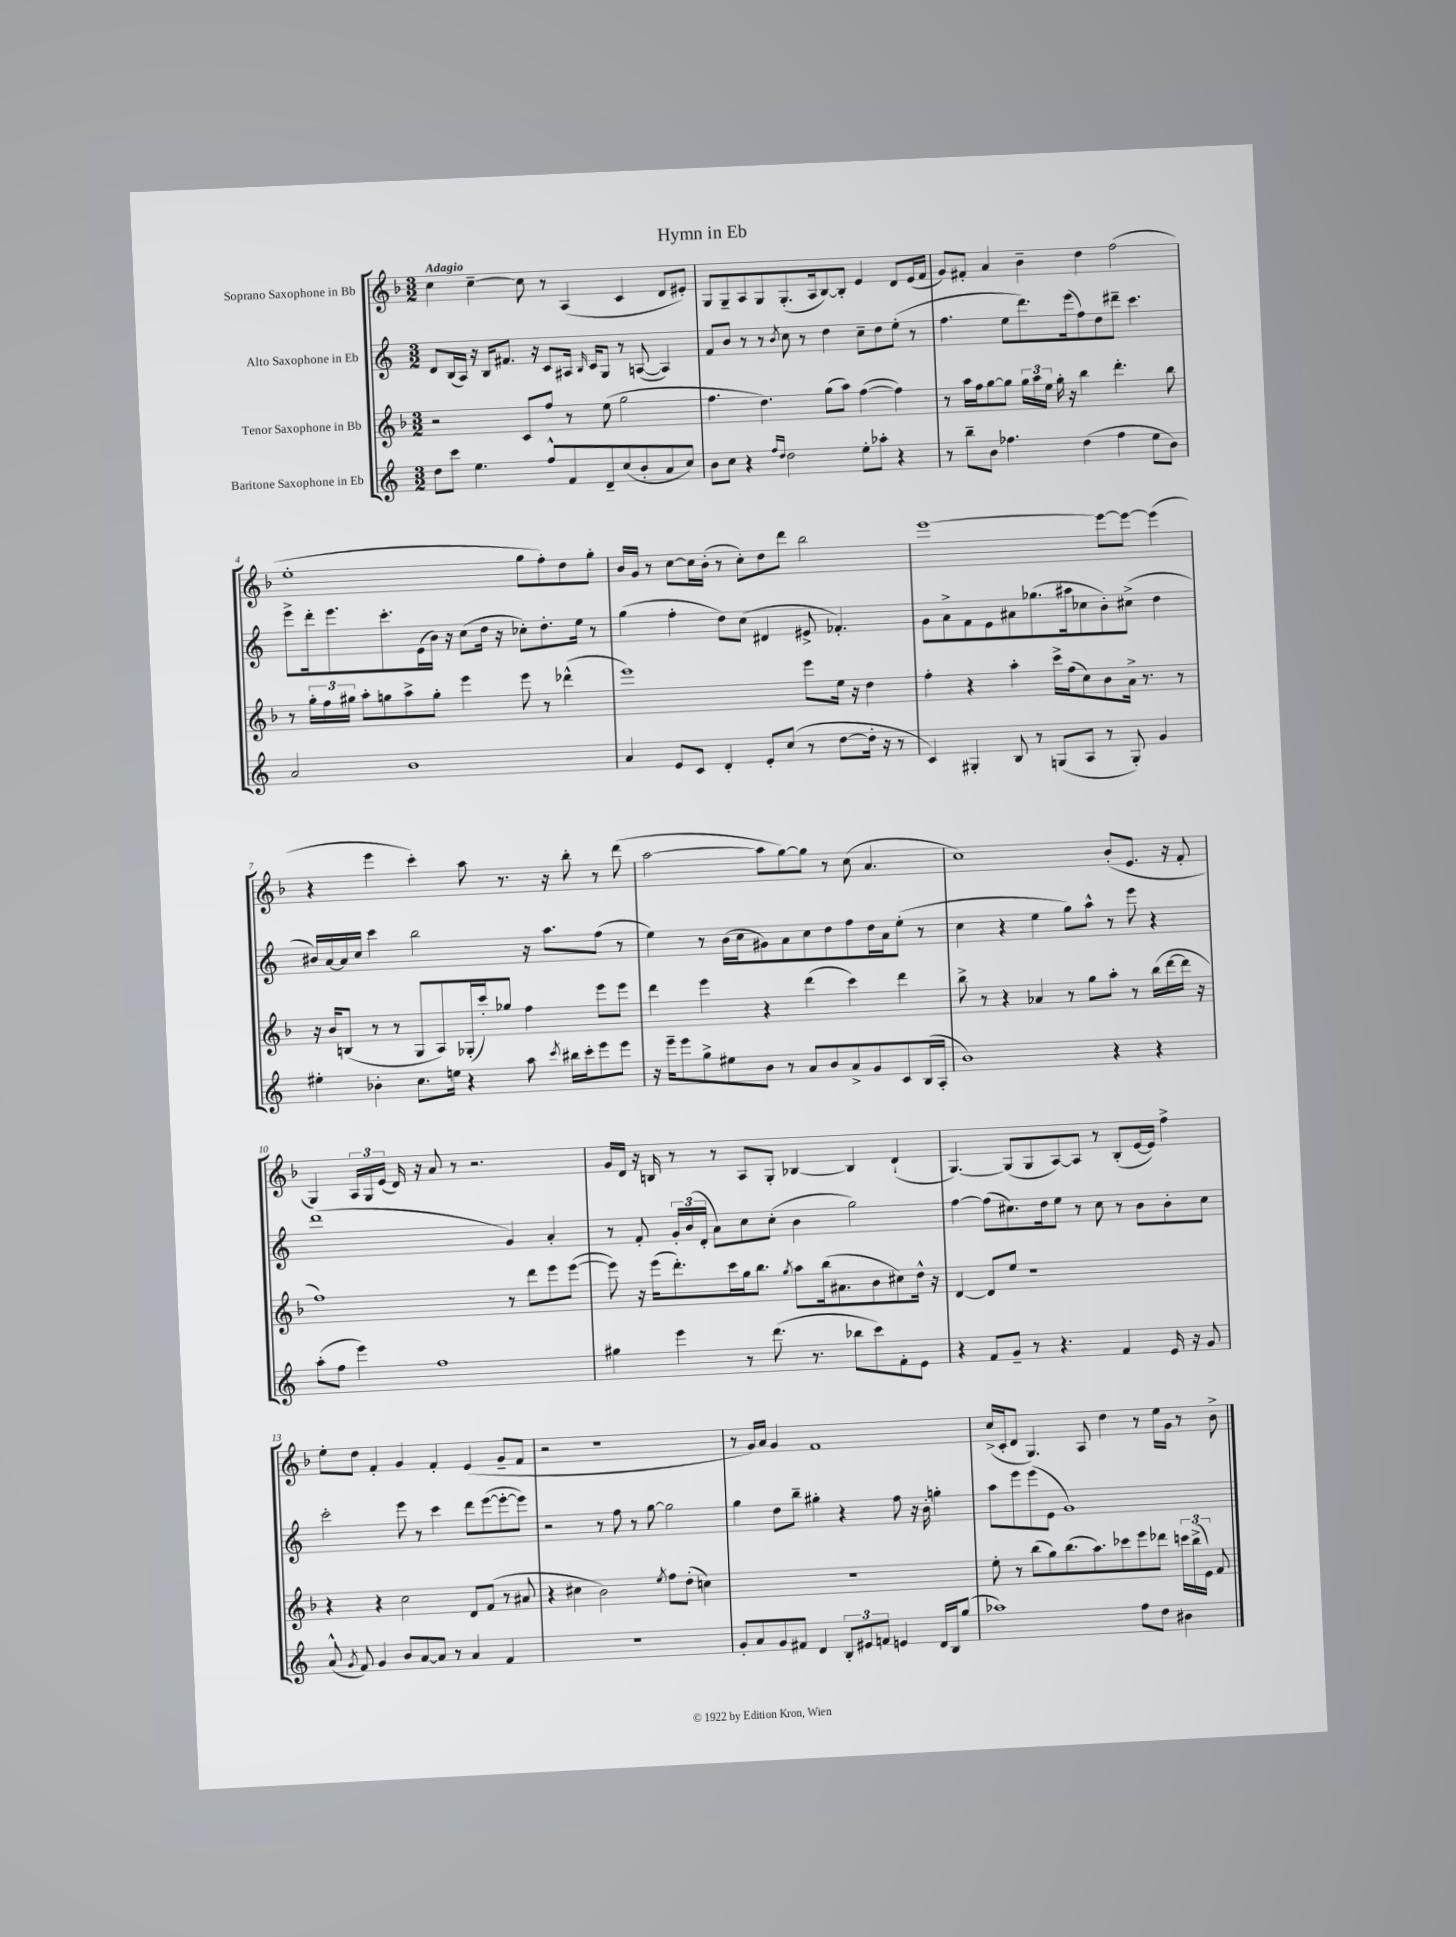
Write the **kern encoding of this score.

**kern	**kern	**kern	**kern
*part4	*part3	*part2	*part1
*staff4	*staff3	*staff2	*staff1
*I"Baritone Saxophone in Eb	*I"Tenor Saxophone in Bb	*I"Alto Saxophone in Eb	*I"Soprano Saxophone in Bb
*clefG2	*clefG2	*clefG2	*clefG2
*k[]	*k[b-]	*k[]	*k[b-]
*M3/2	*M3/2	*M3/2	*M3/2
=1	=1	=1	=1
!	!	!	!LO:TX:a:B:t=Adagio
8dd\L	2r	8d/L	4cc\
8ccc\J	.	(16B/L	.
.	.	16A/JJ)	.
4.ee\	.	16r	[4cc~\
.	.	16B/KL	.
.	.	8.f#X/J	.
.	8c/L	.	8cc\]
.	.	16r	.
8ff^^/L	8ff/J	8c/L	8r
8f/	8r	16A#X/Jk	(4A/
.	.	16qqB/	.
.	.	16c/KL	.
8d~/	(8ee\	8G/J	.
(8cc/	2gg\	8r	4c/
8b'/	.	([8An/	.
8a/	.	4A/])	8d/L
8cc/J)	.	.	8e#X'/J)
=2	=2	=2	=2
8b\L	4.ff\	8f/L	8G/L
8cc\J	.	8b/J	8G~/
4r	.	8r	8A/
.	4.dd\)	8r	8G/
16qqff/LL	.	.	.
16qqdd/JJ	.	8qb/	.
2dd\	.	8cc\	(8.G'/
.	.	8r	.
.	.	.	16A/k
.	(8gg\L	4dd\	[8B-/)
.	8aa\J)	.	8B-'/J]
8ee'\L	([4ff\	8cc~\L	4e/
8aa-X'\J	.	8dd\	.
4r	4ff\])	(8ee'\J	8d/L
.	.	8r	(16e/L
.	.	.	16f/JJ
=3	=3	=3	=3
8r	8r	4.ff\	8g/L)
8bb~\L	16aa\LL	.	8f#X'/J
.	16ff\J	.	.
8b\J	[8gg\	.	4a/
4.ff-X\	8gg\J]	8ee\L	.
.	24gg\LL	8.ddd\)	4b-~\
.	24aa\	.	.
.	24ee\JJ	.	.
.	16gg'\	.	.
.	16r	(16eee\k	.
(4dd\	4bb-\	8ff\)	4dd\
.	.	8dd\	.
4ff-\	4.ddd'\	8ddd#X~\J	(2ff\
.	.	4.ccc\	.
8ee\L	.	.	.
8b\J)	8bb-\	.	.
!!LO:LB:g=z
=4	=4	=4	=4
2a/	8r	8eee^\L	1ee'
.	24gg'\LL	16ddd'\k	.
.	24ff\	.	.
.	.	8.eee\	.
.	24gg#X\JJ	.	.
.	8aa'\L	.	.
.	8ggn\	8.ccc'\	.
1b	8aa^\	.	.
.	.	(16e\L	.
.	8gg'\J	16b\JJ)	.
.	.	16r	.
.	4eee\	(8cc\L	.
.	.	16dd\Jk	.
.	.	16r	.
.	8eee\	8cc-X'\L)	8gg\L
.	8r	8.dd'\	8ff'\)
.	(4ddd-X^^\	.	8dd\
.	.	16ee\Jk	.
.	.	8r	8gg'\J
=5	=5	=5	=5
4a/	1eee)	(4gg\	16b-/LL
.	.	.	16g/JJ
.	.	.	8r
8e/L	.	4ff'\	[8cc\L
8c/J	.	.	16cc\L]
.	.	.	(16b-'\JJ
4d'/	.	8dd\L)	8r
.	.	(8cc\J	8cc'\L)
8e'/L	.	4d#X/	8dd\
(8cc/J	.	.	8ddd\J
8r	8eee\L	8e#X^/	2bb-\
[8dd\L	16ee\Jk	4.f-X'/)	.
.	16r	.	.
16dd'\Jk]	4dd\	.	.
16r	.	.	.
8r	.	.	.
=6	=6	=6	=6
4c/)	4ff'\	8g\L	[1eee
.	.	8a^\	.
4G#X'/	4r	8f\	.
.	.	8e\	.
8B/	4aa'\	8a#X\	.
8r	.	(8.gg-X\	.
(8Gn/L	16ccc^\LL	.	.
.	(16ff\J	16aa#X\k	.
8A/J	8cc\)	8cc-X\	.
8r	8b-\	8b'\)	8eee\L_
8G'/)	16a^\Jk	(8cc#X^\J	8eee\J_
.	8.r	.	.
4g/	.	4dd\	(4eee\]
.	8r	.	.
!!LO:LB:g=z
=7	=7	=7	=7
4ee#X'\	16r	16b#X/LL)	4r
.	16b-/KL	[16a/	.
.	(8Bn/J	16a/]	.
.	.	16cc/JJ	.
4b-X'\	8r	4ccc\	4eee\
.	8r	.	.
8.cc\L	8G/L	2bb\	4ccc'\)
.	8A/)	.	.
16een\Jk	.	.	.
4r	(16G-X'/L	.	8aa\
.	16ccc'/J)	.	.
.	8gg-X/J	.	8.r
8aa\	4ff\	16r	.
.	.	8.aa\L	16r
8qccc/	.	.	.
16bb#X\LL	.	.	8bb-'\
16ccc'\J	.	.	.
8eee\	8eee\L	(8ff\J	8r
8eee\J	8eee\J	8r	(8ddd\
=8	=8	=8	=8
16r	4ddd\	4ee\)	[2aa\
16eee~\KL	.	.	.
8eee\	.	.	.
8gg^\	4eee\	8r	.
8ee#X\	.	(16b\LL	.
.	.	16cc\J	.
8b\J	4r	8g#X\)	8aa\L]
8r	.	8a\	[8gg\)
8a/L	(4ddd\	8cc\	8gg\J]
8b/	.	8dd\	8r
8a^/	4ccc\)	8ff\	(8cc\
8g/	.	16dd\L	4.a/
.	.	16a\J	.
8c/	4ddd\	(8ee'\J	.
(16B/L	.	8r	.
16A'/JJ	.	.	.
=9	=9	=9	=9
1b)	8bb-^\	4cc\	1cc)
.	8r	.	.
.	4r	4r	.
.	4a-X/	4ee\	.
.	8r	8gg\L)	.
.	8gg\L	8aa^^\J	.
4r	8aa'\J	8r	(8b-'/L
.	8r	8eee\	8.e/J
4r	(16bb-\LL	4r	.
.	[16ddd\	.	16r
.	16ddd\JJ]	.	8f'/
.	16r	.	.
!!LO:LB:g=z
=10	=10	=10	=10
(8aa'\L	1ff)	(1ddd	4G/)
8ff\J	.	.	.
4eee\)	.	.	24A/LL
.	.	.	24G/
.	.	.	(24e/JJ
.	.	.	16d/)
.	.	.	16r
1ff	.	.	8a/
.	.	.	8r
.	.	.	2.r
.	8r	4g/)	.
.	8ddd\L	.	.
.	8eee\	4a'/	.
.	([8eee\J	.	.
=11	=11	=11	=11
4gg#X\	8eee\])	8r	16g/LL
.	.	.	16d/JJ
.	16r	8f'/	16r
.	(16eee\KL	.	16Bn/
4eee\	8.ddd'\)	24g'/LL	8r
.	.	(24b/	.
.	.	24d'/JJ	.
.	.	8a\L)	8r
.	16ccc\L	.	.
8r	16gg\J	8cc\	8A/L
.	8.bb-\J	.	.
(8.ddd\	.	(8cc'\J	8G'/J
.	8qgg/	.	.
.	8aa\L	4b\	[4B-X/
8.r	.	.	.
.	(16bb-\k	.	.
.	8.a#X\	.	.
8bb-X\L	.	2gg\)	4B-/]
8ccc\)	8b-\	.	.
8f'\	8cc#X\)	.	(4d`/
8e\J	16dd^^\Jk	.	.
.	16r	.	.
=12	=12	=12	=12
4r	[4d/	[4ff\	[4.G/)
8f/L	8d/L]	(8ff\L]	.
8g~/J	8ee/J	8.cc#X\)	(8G/L]
8r	1r	.	8G/
.	.	16dd\k	.
4.r	.	8ee\J	[8A/)
.	.	8r	8A/J]
.	.	8cc#\	8r
4f/	.	8r	(8B-'/L
.	.	8b\L	[16e/L
.	.	.	16e/JJ])
16e/	.	8b'\	4ff^\
16r	.	.	.
8g/	.	8cc#\J	.
!!LO:LB:g=z
=13	=13	=13	=13
(8a^^/	4r	2ccc'\	8ee'\L
8qg/	.	.	.
8f/)	.	.	8dd\J
4g/	4r	.	4f'/
8b/L	2cc\	8eee\	4g/
[8a/	.	8r	.
8a/J]	.	4ccc\	4f'/
8r	.	.	.
4a/	8d/L	8ddd\L	(4e/
.	(8f/J	([8eee\	.
4f/	8r	8eee'\_	8g~/L
.	8a#X/	8eee\J])	8f/J
=14	=14	=14	=14
1.r	4r	2r	2r
.	4cc#X\	.	.
.	2b-\)	8r	1r
.	.	8ff\	.
.	.	8r	.
.	.	[8gg\	.
.	8qee/	.	.
.	8ff\L	2gg\]	.
.	(8dd'\J	.	.
.	4ccn\)	.	.
=15	=15	=15	=15
8g'/L	1.r	4gg\	8r
8a/	.	.	16g/LL)
.	.	.	16a/JJ
8g/	.	8dd\L	4g/
8f#X/J	.	8bb~\J	.
4d/	.	4gg#X'\	1f
12B'/L	.	4r	.
12e#X/	.	.	.
12fn/J	.	.	.
4en/	.	8ff\	.
.	.	16r	.
.	.	16b'\	.
16d/LL	.	4ggn'\	.
16B/J	.	.	.
(8gg/J	.	.	.
=16	=16	=16	=16
1aa-X)	8ee'\	8aa\L	(16cc^/LL
.	.	.	16c'/J
.	8r	8eee\	8d/J
.	(8bb-\L	(8eee\	4.G/)
.	8gg\)	8e\J	.
.	(8.bb-\	1g)	.
.	.	.	8A/
.	8.aa\)	.	.
.	.	.	4dd\
.	8ccc-X\	.	.
8ff\L	8eee\	.	8r
8dd\J	8ddd-X\J	.	16ee\LL
.	.	.	16g\JJ
4b#X\	24cccn\LL	.	8r
.	(24bb-^\	.	.
.	24e\JJ)	.	.
.	8f/	.	8b-^\
==	==	==	==
*-	*-	*-	*-
